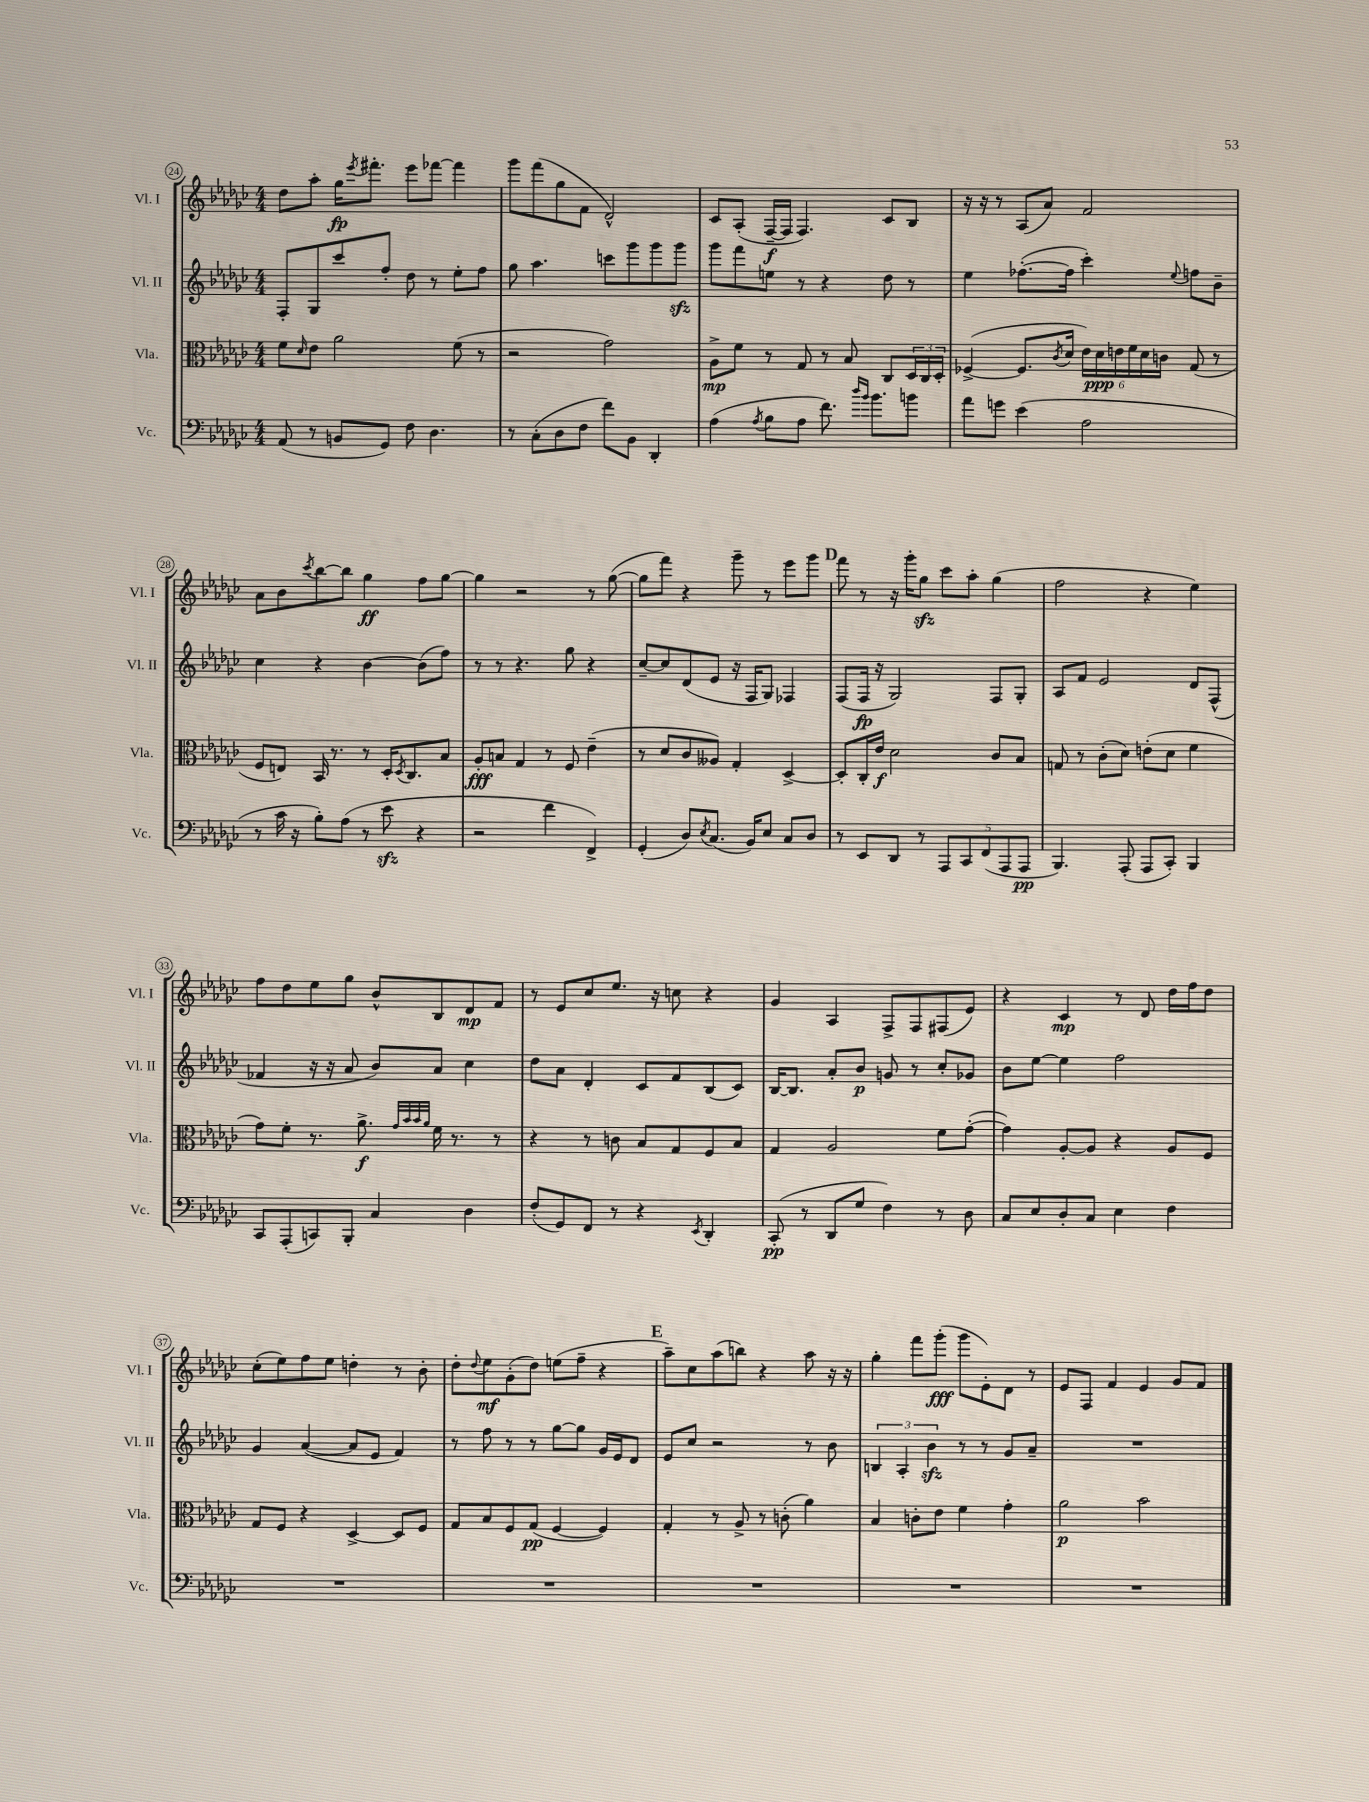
<<
\new StaffGroup <<
\new Staff = "s0" \with { instrumentName = "Vl. I" shortInstrumentName = "Vl. I" } {
    \clef treble \key ges \major \numericTimeSignature \time 4/4
    des''8 aes''8-. ges''16\fp \acciaccatura { ees'''8 } fis'''8.-. ees'''8 fes'''8~ fes'''4 |
    ges'''8 f'''8( ges''8 f'8 des'2-^) |
    ces'8 aes8-.( f16~--\f f16 f4.) ces'8 bes8 |
    r16 r16 r8 aes8( aes'8) f'2 |
    aes'8 bes'8 \acciaccatura { ces'''8 } bes''8~ bes''8 ges''4\ff f''8 ges''8~ |
    ges''4 r2 r8 ges''8~( |
    ges''8 f'''8) r4 ges'''8-- r8 ees'''8 ges'''8 |
    \mark \markup { \bold "D" } f'''8 r8 r16 ges'''16-. ges''8\sfz ces'''8 aes''8-. ges''4( |
    f''2 r4 ees''4) |
    f''8 des''8 ees''8 ges''8 bes'8-^ bes8 des'8\mp f'8 |
    r8 ees'8 ces''8 ees''8. r16 c''8 r4 |
    ges'4 aes4 f8-> f8 fis8( ees'8) |
    r4 ces'4\mp r8 des'8 des''16 f''16 des''8 |
    ces''8-.( ees''8) f''8 ees''8 d''4-. r8 bes'8-. |
    des''8-. \appoggiatura { des''8 } ees''8\mf ges'8-.( des''8) e''8( f''8-- r4 |
    \mark \markup { \bold "E" } aes''8--) ces''8 aes''8( b''8) r4 aes''8 r16 r16 |
    ges''4-. f'''8 ges'''8-.\fff( ges'''8 ees'8-.) des'8 r8 |
    ees'8 f8 f'4 ees'4 ges'8 f'8 \bar "|." |
}
\new Staff = "s1" \with { instrumentName = "Vl. II" shortInstrumentName = "Vl. II" } {
    \clef treble \key ges \major \numericTimeSignature \time 4/4
    f8-. ges8 ces'''8 f''8-. des''8 r8 ees''8-. f''8 |
    ges''8 aes''4. c'''8 ges'''8 ges'''8 ges'''8\sfz |
    ges'''8 f'''8 e''8 r8 r4 des''8 r8 |
    ees''4 fes''8.~-.( fes''16 ces'''4-.) \appoggiatura { ees''8 } f''8 bes'8-- |
    ces''4 r4 bes'4~ bes'8( f''8) |
    r8 r8 r4. ges''8 r4 |
    ces''8~-- ces''8 des'8( ees'8 r16 f16 ges8) fes4 |
    \mark \markup { \bold "D" } f8( f16\fp r16 ges2) f8 ges8-. |
    aes8 f'8 ees'2 des'8 f8-^( |
    fes'4 r16 r16 aes'8 bes'8) aes'8 ces''4 |
    des''8 aes'8 des'4-. ces'8 f'8 bes8( ces'8) |
    bes16~ bes8. aes'8-. bes'8\p g'8 r8 ces''8-. ges'8 |
    bes'8 ees''8~ ees''4 f''2 |
    ges'4 aes'4~( aes'8 ees'8 f'4) |
    r8 f''8 r8 r8 ges''8~ ges''8 ges'16 ees'16 des'8 |
    \mark \markup { \bold "E" } ees'8 ces''8 r2 r8 bes'8 |
    \tuplet 3/2 { b4 aes4-. bes'4\sfz } r8 r8 ges'8 aes'8-- |
    R1 \bar "|." |
}
\new Staff = "s2" \with { instrumentName = "Vla." shortInstrumentName = "Vla." } {
    \clef alto \key ges \major \numericTimeSignature \time 4/4
    f'8 \grace { des'16 } ees'8 aes'2 f'8( r8 |
    r2 ges'2) |
    aes8->\mp f'8 r8 ges8 r8 bes8 ces8 \tuplet 3/2 { des16 ces16 des16-. } |
    fes4~->( fes8. \acciaccatura { ces'8 } des'16 \tuplet 6/4 { ees'16) des'16\ppp e'16 f'16 des'16 c'16 } ges8( r8 |
    f8 e8) bes,16 r8. r8 des16-. \acciaccatura { des8 } ces8. bes8 |
    aes8-.\fff b8 ges4 r8 f8 ees'4--( |
    r8 des'8 ces'8 aeses8) ges4-. des4~-> |
    \mark \markup { \bold "D" } des8-. ces16-. ees'16\f des'2 ces'8 bes8 |
    g8 r8 ces'8-.( des'8) e'8-.( des'8 f'4 |
    ges'8) f'8-. r8. aes'8.->\f \grace { ges'32 bes'32 bes'32 aes'32 } f'16 r8. r8 |
    r4 r8 c'8 bes8 ges8 f8 bes8 |
    ges4 aes2 f'8 ges'8~-.( |
    ges'4) aes8~-. aes8 r4 aes8 f8 |
    ges8 f8 r4 des4~-> des8 f8 |
    ges8 bes8 f8 ges8\pp( f4~ f4) |
    \mark \markup { \bold "E" } ges4-. r8 aes8-> r8 c'8-.( aes'4) |
    bes4 c'8-. ees'8 f'4 ges'4-. |
    aes'2\p bes'2 \bar "|." |
}
\new Staff = "s3" \with { instrumentName = "Vc." shortInstrumentName = "Vc." } {
    \clef bass \key ges \major \numericTimeSignature \time 4/4
    aes,8( r8 b,8 ges,8) f8 des4. |
    r8 ces8-.( des8 f8 f'8) bes,8 des,4-. |
    aes4( \acciaccatura { aes8 } bes8 aes8 f'8.) \grace { des''16 bes'16 } bes'8. b'8 |
    aes'8 g'8 ees'4( aes2 |
    r8 ces'16 r16 bes8-.) aes8( r8 ees'8\sfz r4 |
    r2 f'4 f,4->) |
    ges,4-.( des8) \acciaccatura { ees8 } ces8.( bes,16) ees8 ces8 des8 |
    \mark \markup { \bold "D" } r8 ees,8 des,8 r8 \tuplet 5/4 { aes,,8 ces,8 f,8( aes,,8 aes,,8\pp } |
    bes,,4.) aes,,8-.( aes,,8 ces,8-.) bes,,4 |
    ces,8 aes,,8-.( c,8) bes,,8-. ces4 des4 |
    f8-.( ges,8) f,8 r8 r4 \acciaccatura { ees,8 } des,4-. |
    ces,8-.\pp( r8 des,8 ges8 f4) r8 des8 |
    ces8 ees8 des8-. ces8 ees4 f4 |
    R1 |
    R1 |
    \mark \markup { \bold "E" } R1 |
    R1 |
    R1 \bar "|." |
}
>>
>>
\layout { \context { \Score currentBarNumber = #24 \override BarNumber.stencil = #(make-stencil-circler 0.1 0.3 ly:text-interface::print) } }
